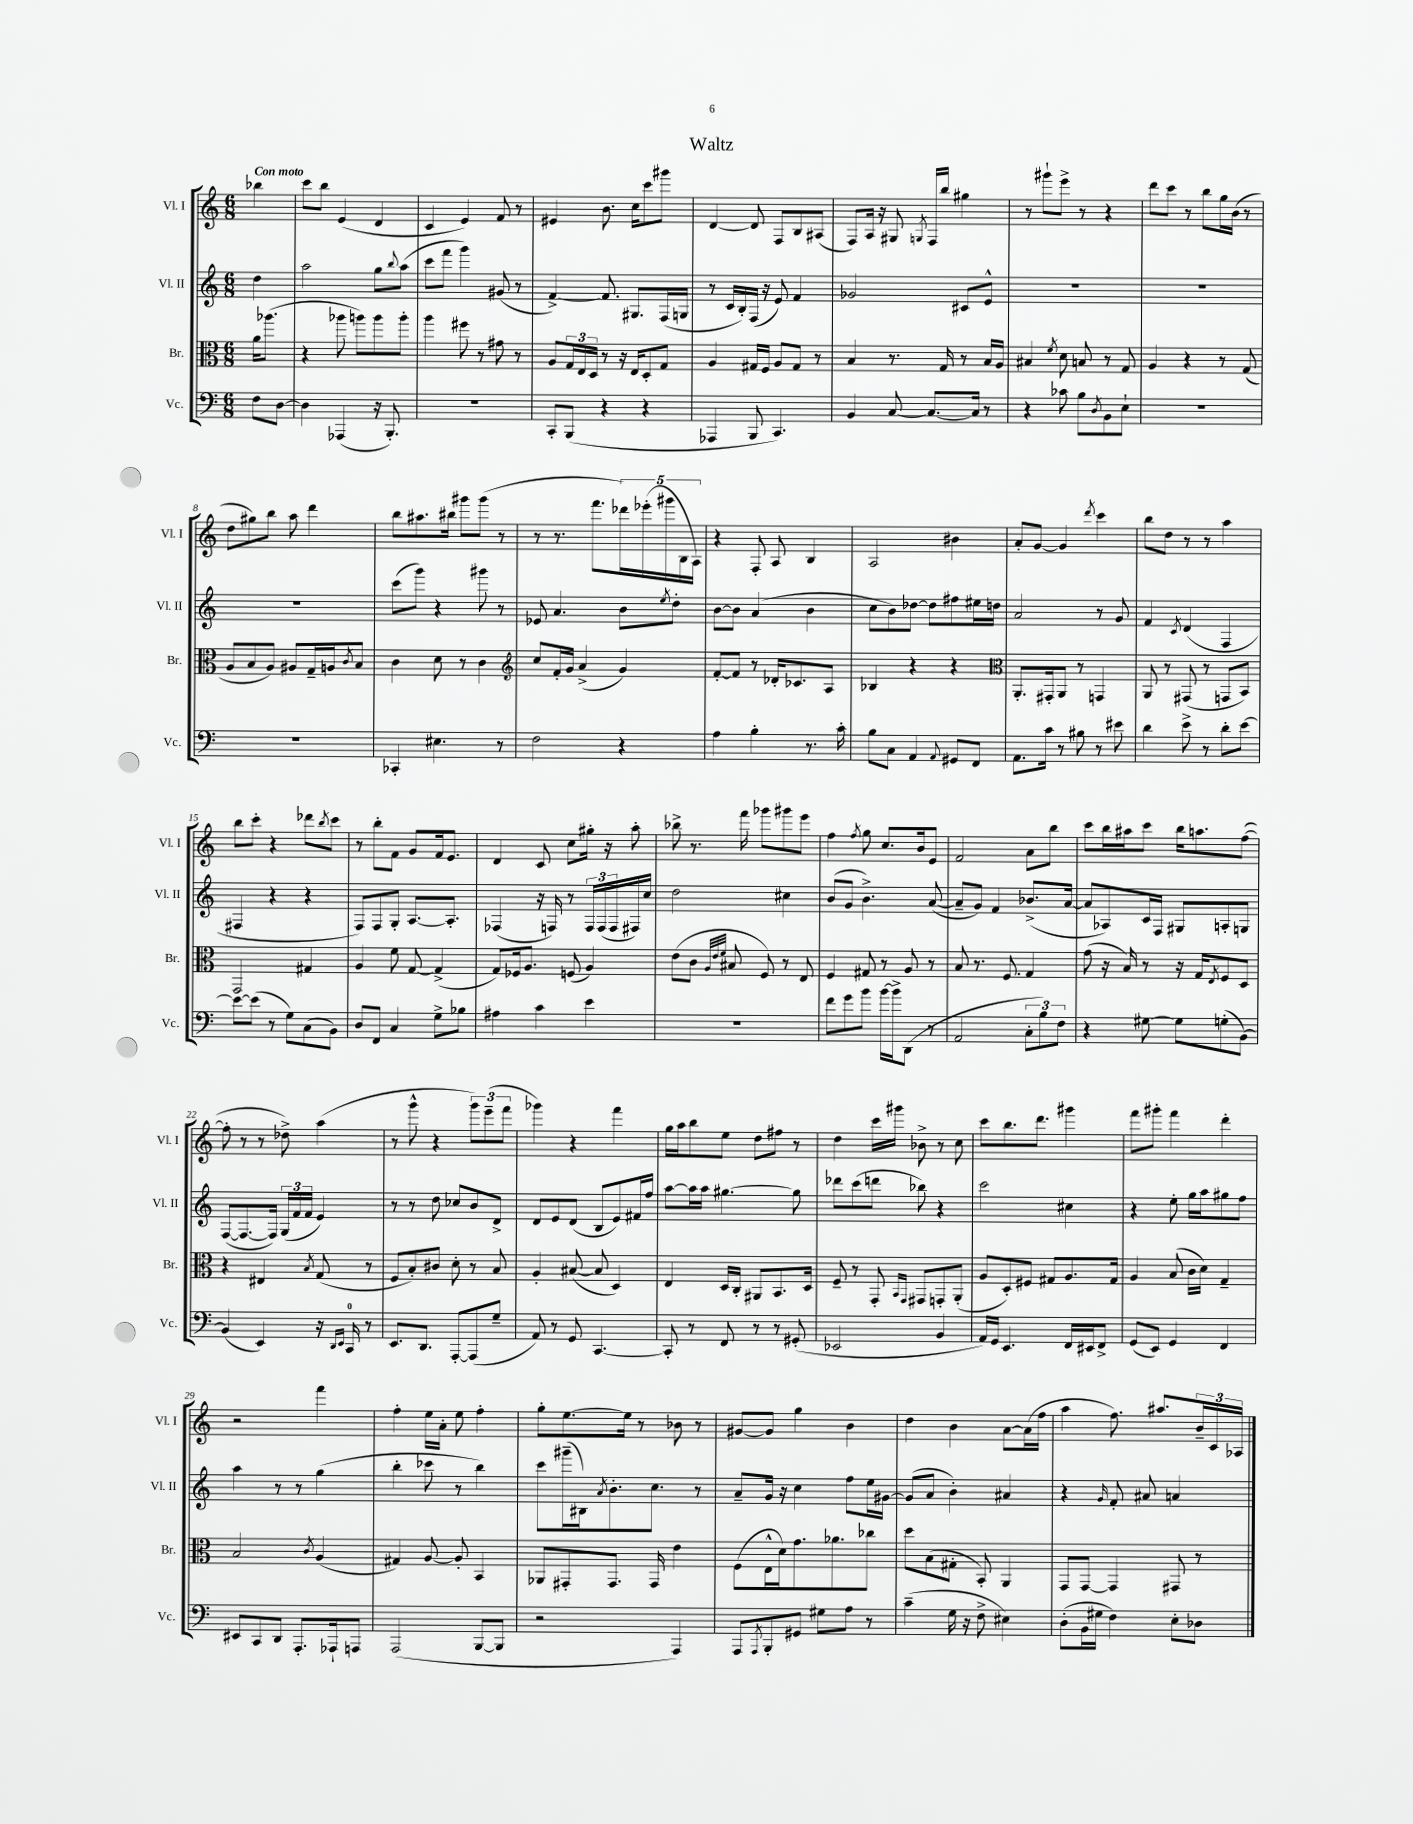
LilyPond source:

\header { title = "Waltz" }
<<
\new StaffGroup <<
\new Staff = "s0" \with { instrumentName = "Vl. I" shortInstrumentName = "Vl. I" } {
    \clef treble \key c \major \numericTimeSignature \time 6/8 \partial 4 \tempo "Con moto"
    bes''4 |
    c'''8 b''8 e'4( d'4 |
    c'4 e'4) f'8 r8 |
    eis'4 b'8. c''16 c'''8 gis'''8 |
    d'4~ d'8 f8 b8 ais8( |
    f8) a16 r16 gis8 \acciaccatura { g8 } f16 b''16 gis''4 |
    r8 gis'''8-! e'''8-> r8 r4 |
    d'''8 c'''8 r8 b''8 g''16 b'16( r8 |
    d''8 gis''8) b''8 a''8 d'''4 |
    b''8 ais''8. bis''16 gis'''8 gis'''8( r8 |
    r8 r8. f'''8. \tuplet 5/4 { des'''16) ees'''16-.( gis'''16 b16 a16) } |
    r4 f8-. a8 b4 |
    a2 bis'4 |
    a'8-. g'8~ g'4 \acciaccatura { d'''8 } c'''4 |
    b''8 d''8 r8 r8 a''4 |
    b''8 c'''8-. r4 des'''8 \acciaccatura { b''8 } c'''8 |
    r8 b''8-. f'8 g'8 f'16 e'8. |
    d'4 c'8 c''8 gis''16-. r16 a''8-. |
    bes''8-> r8. f'''16 ges'''8 gis'''8 e'''8 |
    f''4 \acciaccatura { f''8 } g''8 c''8. b'16 e'8 |
    f'2 a'8 b''8 |
    c'''8 b''16 ais''16 c'''8 b''16 a''8. f''8~( |
    f''8-. r8 r8 des''8->) a''4( |
    r8 g'''8-^ r4 \tuplet 3/2 { g'''8) e'''8--( f'''8 } |
    ges'''4) r4 f'''4 |
    g''16 a''16 b''8 e''8 d''8 fis''8 r8 |
    d''4 c'''16 gis'''16 bes'8-> r8 c''8 |
    c'''8 b''8. d'''8. gis'''4 |
    f'''8 gis'''8-. f'''4 d'''4-. |
    r2 f'''4 |
    f''4-. e''16 a'16-. e''8 f''4-. |
    g''8-. e''8.~ e''16 r8 bes'8 r8 |
    gis'8~ gis'8 g''4 b'4 |
    d''4 b'4 a'8~ a'16( f''16 |
    a''4 f''8.) ais''8. \tuplet 3/2 { b'16-- c'16 aes16 } \bar "|." |
}
\new Staff = "s1" \with { instrumentName = "Vl. II" shortInstrumentName = "Vl. II" } {
    \clef treble \key c \major \numericTimeSignature \time 6/8 \partial 4
    d''4 |
    a''2 g''8 \appoggiatura { b''8 } a''8( |
    c'''8 f'''8 g'''4) gis'8( r8 |
    f'4~->) f'8. gis8. f16( g16 |
    r8 c'16 b16-.) f16( r16 e'8) f'4 |
    ges'2 cis'8 e'8-^ |
    R2. |
    R2. |
    R2. |
    c'''8( g'''8) r4 gis'''8 r8 |
    ees'8 a'4. b'8 \acciaccatura { e''8 } d''8-. |
    b'8~ b'8 a'4( b'4 |
    c''8 b'8) des''8~ des''8 fis''8 eis''16 d''16 |
    a'2 r8 g'8 |
    f'4 \acciaccatura { c'8 } d'4( f4 |
    fis4 r4 r4 |
    f8) f8 g8-. a8.~ a8.-. |
    fes4( r16 f16) r8 \tuplet 3/2 { f16 f16( f16 } fis16) c''16 |
    d''2 cis''4 |
    b'8( g'8 b'4.->) a'8~( |
    a'8-- g'8) f'4 bes'8.->( a'16~ |
    a'8 aes8) c'16 f16 gis8 a8-. g8 |
    f8~( f8.~ f16) \tuplet 3/2 { g16( f'16 f'16 } e'4) |
    r8 r8 d''8 ces''8 b'8 d'8-> |
    d'8 e'8 d'8( b8 e'8) fis'16 f''16 |
    a''8~ a''16 a''16 gis''4.~ gis''8 |
    des'''8 c'''8( d'''8 bes''8) r4 |
    c'''2 cis''4 |
    r4 e''8-. g''16 a''16 gis''8 f''8 |
    a''4 r8 r8 g''4( |
    b''4-. ces'''8 r8 b''4) |
    c'''8 gis'''16--( bis16) \acciaccatura { a'8 } b'8.-. c''8. r8 |
    a'8-- g'16 r16 c''4 f''8 e''16 gis'16~ |
    gis'8( a'8 b'4-.) ais'4 |
    r4 \grace { g'16 } f'8-. ais'8 a'4 \bar "|." |
}
\new Staff = "s2" \with { instrumentName = "Br." shortInstrumentName = "Br." } {
    \clef alto \key c \major \numericTimeSignature \time 6/8 \partial 4
    a'16 aes''8.( |
    r4 aes''8 a''8) a''8 a''8-. |
    a''4 fis''8 r8 gis'8 r8 |
    a8 \tuplet 3/2 { g16 e16 d16 } r8 r16 e16 d8-. g8 |
    a4 gis16 f16 a8 gis8 r8 |
    b4 r8. g16 r8 b16 a16 |
    bis4 \acciaccatura { f'8 } d'8 b8 r8 g8 |
    a4 r4 r8 g8( |
    a8 b8 a8) ais8 g16-- a16 \acciaccatura { c'8 } b8 |
    c'4 d'8 r8 c'4 |
    \clef treble c''8 f'16-. g'16 a'4->( g'4) |
    f'8~-. f'8 r8 des'16-. ces'8. a8 |
    bes4 r4 r4 |
    \clef alto a,8.-. gis,16-. a,8 r8 g,4 |
    a,8 r8 gis,8( r8 g,8 b,8) |
    g,2 gis4 |
    a4 f'8 g8~ g4->( |
    g8) fes16 a8. f8( a4) |
    e'8( c'8 \grace { a32 e'32 f'32 } bis8 f8) r8 e8 |
    f4 gis8 r8 a8 r8 |
    b8 r8. f8. g4 |
    g'8( r16 b16) r8 r16 g16 \acciaccatura { e8 } f8 d8 |
    r4 eis4 \acciaccatura { b8 } g8( r8 |
    f8 b8-.) cis'8 d'8-. r8 b8 |
    a4-. bis8~( bis8 d4) |
    e4 d16 c16-. ais,8 b,8. d16 |
    f8-- r8 g,8-. \grace { b,16 g,16 } gis,8 g,8-. a,8-.( |
    a8 d8-.) fis8 gis8 a8. gis16 |
    a4 b8( c'16 d'16) g4-- |
    b2 \acciaccatura { c'8 } a4( |
    gis4) a8~ a8-. b,4 |
    aes,8 gis,8-. gis,8. gis,16 e'4 |
    f8( e16-^ d'16) g'8. aes'8. ces''8 |
    d''8 b8( gis8-. b,8-.) a,4 |
    g,8 g,8~ g,4 gis,8 r8 \bar "|." |
}
\new Staff = "s3" \with { instrumentName = "Vc." shortInstrumentName = "Vc." } {
    \clef bass \key c \major \numericTimeSignature \time 6/8 \partial 4
    f8 d8~ |
    d4 aes,,4( r16 b,,8.-.) |
    R2. |
    c,8-. b,,8( r4 r4 |
    aes,,4 b,,8 c,4.) |
    b,4 c8~ c8.~ c16 r8 |
    r4 ces'8 b8 \acciaccatura { d8 } b,8 e8-! |
    R2. |
    R2. |
    ces,4-. eis4. r8 |
    f2 r4 |
    a4 b4-. r8. c'16-. |
    b8 c8 a,4 \appoggiatura { a,8 } gis,8 f,8 |
    a,8. c'16 r8 bis8 r8 eis'8 |
    d'4 e'8-> r8 d'8-. e'8~ |
    e'8~ e'8( r8 g8) c8( b,8) |
    d8 f,8 c4 g8-> bes8 |
    ais4 c'4 e'4 |
    R2. |
    f'8 g'8 b'8 b'16~ b'16-> d,8( r8 |
    a,2 \tuplet 3/2 { c8-. b8) f8 } |
    r4 gis8~ gis8 g8-.( b,8~) |
    b,4( e,4) r16 \grace { d,16 e,16 } c,16-0 r8 |
    e,8. d,8. a,,8~-. a,,8( g8-- |
    a,8) r8 g,8 c,4.~ |
    c,8-. r8 f,8 r8 r8 gis,8-.( |
    ees,2 b,4 |
    a,16) g,16 e,4. f,16 eis,16 f,8-> |
    g,8( e,8) g,4 f,4 |
    eis,8 c,8 d,8 a,,8.-. aes,,16-! a,,8 |
    a,,2( b,,8~ b,,8 |
    r2 a,,4) |
    a,,8 \acciaccatura { a,,8 } b,,8-. gis,8 gis8 a8 r8 |
    c'4--( g16 r16 f8-> eis4) |
    d8-.( b,16 gis16 f4) e8-. des8 \bar "|." |
}
>>
>>
